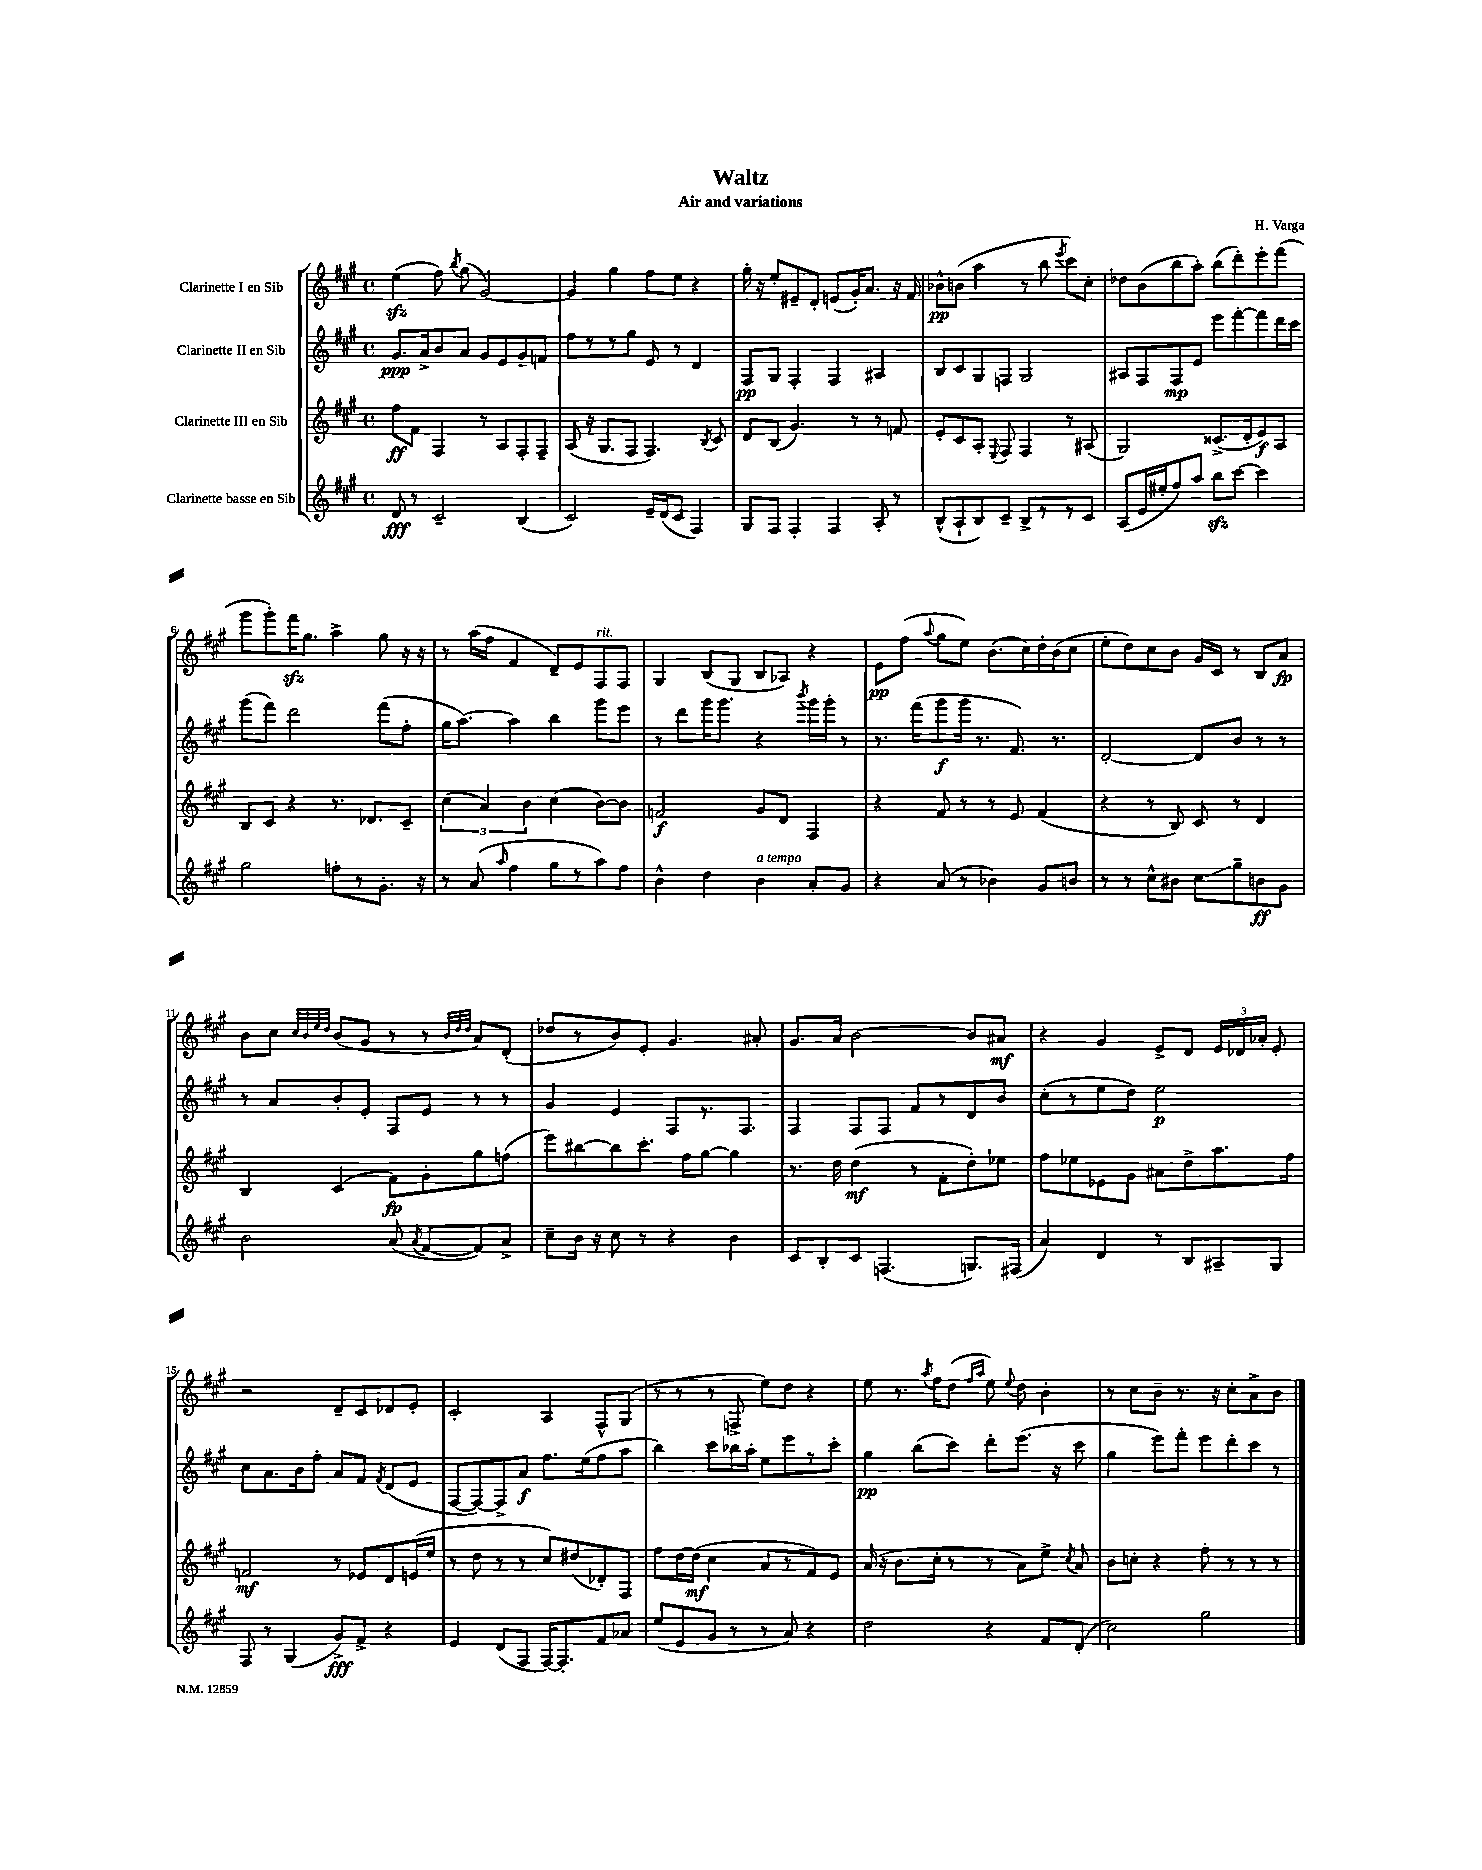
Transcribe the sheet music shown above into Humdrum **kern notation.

**kern	**kern	**kern	**kern
*staff4	*staff3	*staff2	*staff1
*clefG2	*clefG2	*clefG2	*clefG2
*k[f#c#g#]	*k[f#c#g#]	*k[f#c#g#]	*k[f#c#g#]
*M4/4	*M4/4	*M4/4	*M4/4
*met(c)	*met(c)	*met(c)	*met(c)
8d/	8ff#\L	8.g#/L	(4ee\
8r	8f#\J	.	.
.	.	16a^/k	.
2c#~/	4F#/	8b/	8ff#\)
.	.	.	8qbb/
.	.	8a/J	(8gg#\
.	8r	8g#/L	[2g#/)
.	8A/L	8e/	.
(4B/	8F#'/	8g#~/	.
.	8F#~/J	8f/J	.
=	=	=	=
2c#/)	(8A/	8ff#\L	4g#/]
.	16r	8r	.
.	8.G#/L	.	.
.	.	8r	4gg#\
.	8F#/J	8gg#\J	.
16e~/LL	4.F#/)	8e/	8ff#\L
(16d/J	.	.	.
8c#/J	.	8r	8ee\J
4F#/)	.	4d/	4r
.	8qB/	.	.
.	8c#/	.	.
=	=	=	=
8G#/L	8d/L	8F#/L	16gg#'\
.	.	.	16r
8F#/J	(8B/J	8G#/J	8ee'/L
4F#'/	4.g#/)	4F#'/	8e#~/
.	.	.	8d'/J
4F#/	.	4F#/	(8e/L
.	8r	.	16g#'/K)
.	.	.	8.a/J
8A'/	8r	4A#/	.
8r	8f/	.	16r
.	.	.	16f#/
=	=	=	=
(8B^^/L	8e'/L	8B/L	8b-^^\L
8A`/	8c#/	8c#/	(8b\J
8B/)	8A'/J	8G#/	4aa\
.	8qqE/	.	.
8c#~/J	8F#/	8F/J	.
8B^/L	4F#/	2G#/	8r
8r	.	.	8bb\
.	.	.	8qeee/
8r	8r	.	8ccc#\L)
8c#/J	(8A#/	.	8cc#'\J
=	=	=	=
(8A/L	2G#/)	8A#/L	8dd-\L
16e/L	.	8F#/	(8b\
16ee#'/J	.	.	.
8ff#/)	.	8F#/	8bb\
8aa/J	.	8e/J	8aa'\J)
8bb\L	(8.c##^/L	8eee\L	(8bb\L
[8ccc#\J	.	[8fff#'\	8ddd'\)
.	16d'/k	.	.
4ccc#\]	8e/)	8fff#\]	8eee'\
.	8A/J	16ddd\L	(8fff#\J
.	.	16ccc#\JJ	.
=	=	=	=
2gg#\	8B/L	(8ggg#\L	8ggg#\L
.	8c#/J	8fff#\J)	8ggg#'\)
.	4r	2ddd\	16fff#\K
.	.	.	8.gg#\J
8ff'\L	8.r	.	4aa^\
8r	.	.	.
.	8.d-/L	.	.
8.g#'\J	.	(8fff#\L	8gg#\
.	8c#~/J	8ff#'\J	16r
16r	.	.	16r
=	=	=	=
8r	(6cc#\	16gg#\LK	8r
.	.	[8.aa\J)	.
(8a/	.	.	(16aa\LL
.	6a/)	.	.
.	.	.	16ff#\JJ
16qqaa/	.	.	.
4ff#\	.	4aa\]	4f#/
.	6b\	.	.
8gg#\L	(4cc#\	4bb\	8d~/L)
8r	.	.	8e/
8aa\)	[8b\L)	8ggg#\L	8F#/
8ff#\J	8b\]J	8eee\J	8F#/J
=	=	=	=
4b^^\	2f/	8r	4G#/
.	.	8ddd\L	.
4dd\	.	16ggg#\K	(8B/L
.	.	8.ggg#\J	.
.	.	.	8G#/J
4b\	8g#/L	4r	8B/L
.	8d/J	.	8A-/J)
.	.	8qbbb/	.
8a'/L	4F#/	16ggg#\LL	4r
.	.	16ggg#'\JJ	.
8g#/J	.	8r	.
=	=	=	=
4r	4r	8.r	8e\L
.	.	.	(8ff#\J
.	.	(16fff#\LK	.
.	.	.	8qqaa/
(8a/	8f#/	8ggg#\	8gg#\L
8r	8r	16ggg#\Jk	8ee\J)
.	.	8.r	.
4b-\)	8r	.	(8.b\L
.	8e/	8.f#/)	.
.	.	.	16cc#\L)
8g#/L	(4f#/	.	16dd'\
.	.	8.r	(16b\J
8b/J	.	.	8cc#\J
=	=	=	=
8r	4r	[2d'/	8ee'\L
8r	.	.	8dd\)
8cc#^^\L	8r	.	8cc#\
8b#\J	8B/)	.	8b\J
8cc#\L	8c#/	8d/]L	16g#/LL
.	.	.	16c#/JJ
8gg#~\	8r	8b/J	8r
8b\	4d/	8r	8B/L
8g#\J	.	8r	8a/J
=	=	=	=
2b\	4B/	8r	8b\L
.	.	8a/L	8cc#\J
.	.	.	32qqcc#/LLL
.	.	.	32qqb/
.	.	.	32qqee/
.	.	.	32qqdd/JJJ
.	(4c#/	8b'/	(8b/L
.	.	8e'/J	8g#/J
(8a/	8f#\L)	8F#/L	8r
8qa/	.	.	.
[8f#/L	8g#'\	8e/J	8r
.	.	.	32qqb/LLL
.	.	.	32qqdd/
.	.	.	32qqdd/JJJ
8f#/])	8gg#\	8r	8a/L)
8a^/J	(8ff\J	8r	(8d'/J
=	=	=	=
8cc#~\L	8eee\L)	4g#/	8dd-/L
16b\Jk	[8bb#\	.	8r
16r	.	.	.
8cc#\	8bb#\]	4e/	8b/)
8r	8.ccc#'\J	.	8e'/J
4r	.	8F#/L	4.g#/
.	16ff#\LK	.	.
.	[8gg#\J	8.r	.
4b\	4gg#\]	.	.
.	.	8.F#/J	.
.	.	.	8a#'/
=	=	=	=
8c#/L	8.r	4F#/	8.g#/L
8B'/	.	.	.
.	16dd\	.	16a/Jk
8c#/J	(4dd\	8F#/L	[2b\
(4.F/	.	8F#/J	.
.	8r	8f#/L	.
.	8f#'\L	8r	.
8.G/L)	8dd'\)	8d/	8b/]L
.	8ee-\J	8b/J	8a#/J
(16F#/Jk	.	.	.
=	=	=	=
4a/)	8ff#\L	(8cc#'\L	4r
.	8ee-\	8r	.
4d/	8e-\	8ee\	4g#/
.	8g#\J	8dd\J)	.
8r	8a#\L	2ee\	8e^/L
8B/L	8dd^\	.	8d/J
8A#~/	8.aa\	.	24e/LL
.	.	.	24d-/
.	.	.	24a-'/JJ
8G#/J	.	.	8e'/
.	16ff#\Jk	.	.
=	=	=	=
8F#/	2f/	8cc#\L	2r
8r	.	8.a\	.
(4G#/	.	.	.
.	.	16b\k	.
.	.	8ff#'\J	.
8g#^/L)	8r	8a/L	8d~/L
8f#^/J	8e-/L	8f#/J	8c#/
.	.	8qf#/	.
4r	8d/	(8d/L	8d-/
.	(16e/L	8e/J	8e'/J
.	16ee/JJ	.	.
=	=	=	=
4e/	8r	[8F#/L	2c#'/
.	8dd\	8F#/_)	.
(8d/L	8r	8F#^/]	.
8F#/J	8r	8a/J	.
[16F#/LK)	8cc#/L)	8.ff#\L	4A/
8.F#'/]	.	.	.
.	(8dd#/	.	.
.	.	(16ee\k	.
8f#/	8d-'/)	8ff#\	8F#^^/L
8a-/J	8F#/J	8aa\J	(8G#/J
=	=	=	=
(8ee/L	8ff#\L	4bb\)	8r
8e/	[16dd\L	.	8r
.	(16dd\]JJ	.	.
8g#/J	4cc#\	8ccc#\L	8r
8r	.	16bb-\L	8F^/
.	.	16aa'\JJ	.
8r	8a/L	8ee\L	8ee\L)
8a/)	8r	8eee\	8dd\J
4r	8f#/)	8r	4r
.	8e/J	8ccc#'\J	.
=	=	=	=
2dd\	(16a/	4gg#\	8ee\
.	16r	.	.
.	8.b\L	.	8.r
.	.	(8bb\L	.
.	.	.	8qaa/
.	16cc#'\Jk	.	16ff#\LK
.	8r	8ccc#\J)	(8dd\J
.	.	.	16qqff#/LL
.	.	.	16qqaa/JJ
4r	8r	8ddd'\L	8ee\)
.	.	.	8qqee/
.	8a\L)	(8.eee\J	8dd\
8f#/L	8ee^\J	.	4b'\
.	.	16r	.
.	8qcc#/	.	.
(8d'/J	8a/	8ccc#\	.
=	=	=	=
2cc#\)	8b\L	4gg#\	8r
.	8cc'\J	.	8cc#\L
.	4r	8eee\L)	8b~\J
.	.	8fff#'\J	8.r
2gg#\	8ff#'\	8eee\L	.
.	.	.	16r
.	8r	8ddd'\	8cc#'\L
.	8r	8ccc#\J	8a^\
.	8r	8r	8b\J
==	==	==	==
*-	*-	*-	*-
